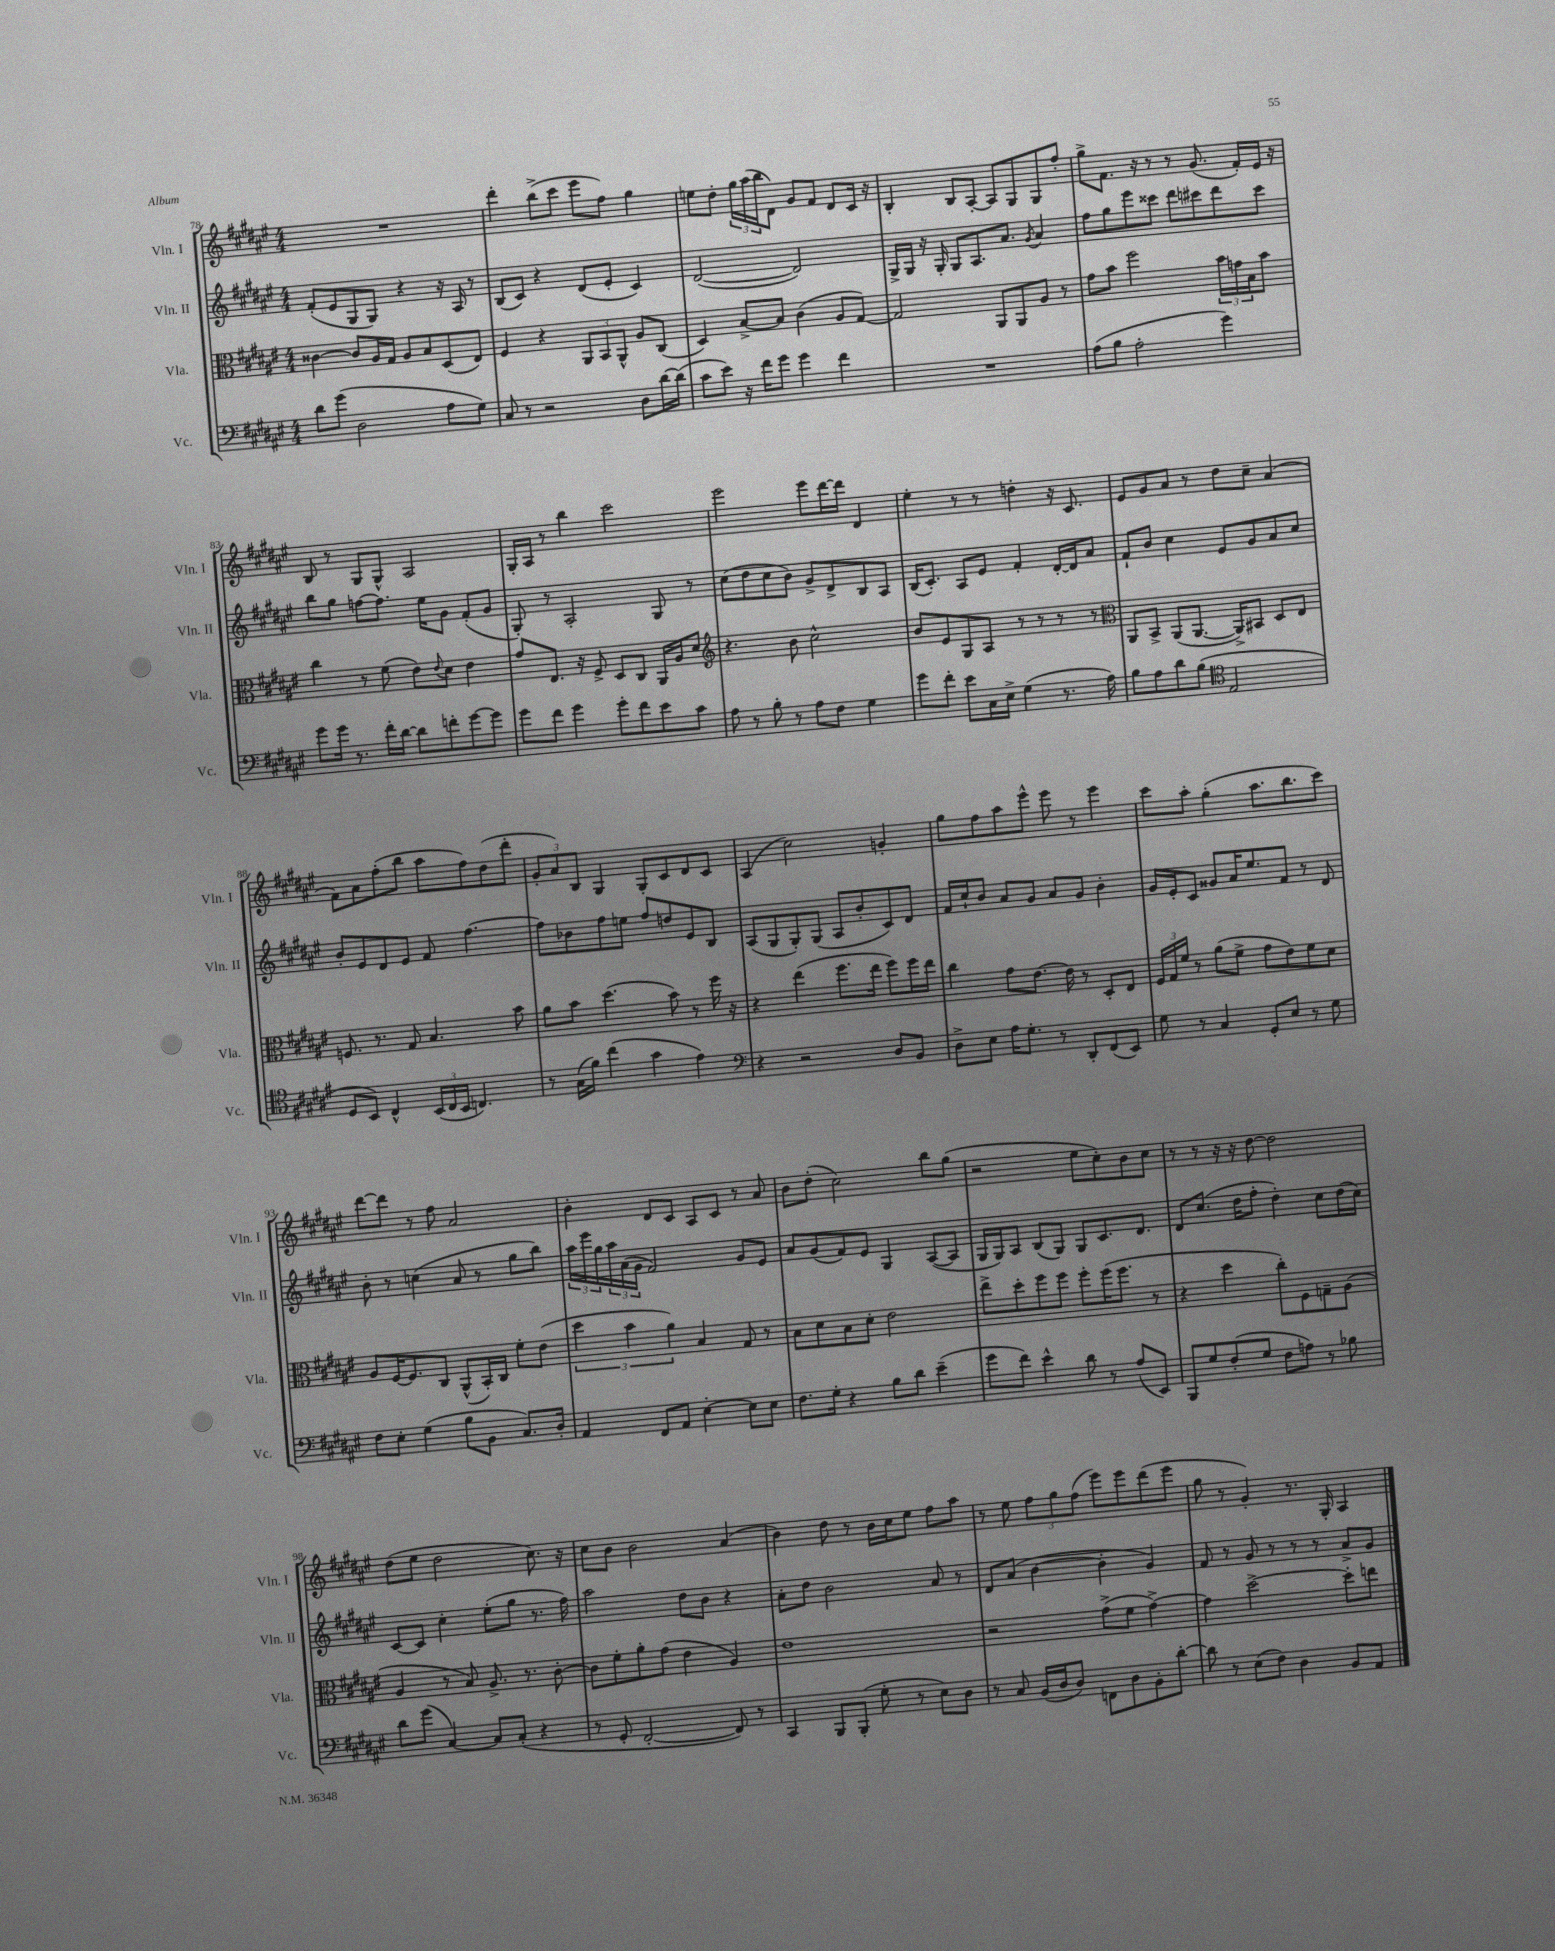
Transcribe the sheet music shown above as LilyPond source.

<<
\new StaffGroup <<
\new Staff = "s0" \with { instrumentName = "Vln. I" shortInstrumentName = "Vln. I" } {
    \clef treble \key fis \major \numericTimeSignature \time 4/4
    R1 |
    dis'''4-. b''8->( cis'''8 eis'''8 fis''8) gis''4 |
    e''8 dis''8-. \tuplet 3/2 { gis''16 ais''16( b''16 } dis'8) gis'8 fis'8 dis'8 cis'16 r16 |
    b4-. b8 ais8~-. ais8 gis8 gis8 fis''8-. |
    gis''8-> fis'8. r16 r8 r8 gis'8.( fis'16-.) eis'16 r16 |
    b8 r8 gis8 gis8-^ ais2 |
    gis16-. ais16 r8 b''4 cis'''2 |
    eis'''2 eis'''8 dis'''16~ dis'''16 dis'4 |
    eis''4-. r8 r8 d''4-. r16 cis'8. |
    eis'8 gis'8 ais'8 r8 dis''8 cis''8-- ais'4( |
    fis'8) ais'8 fis''8-.( b''8 ais''8 fis''8) dis''8( dis'''8-. |
    \tuplet 3/2 { gis'8-. ais'8) b8 } gis4 gis8-. cis'8 dis'8 cis'8 |
    ais4( cis''2) g'4-. |
    gis''8 fis''8 ais''8 eis'''8-^ eis'''8 r8 eis'''4 |
    cis'''8 ais''8-. gis''4-.( ais''8. b''8. cis'''8) |
    dis'''8~ dis'''8 r8 fis''8 ais'2 |
    b'4-. dis'8 cis'8 ais8 cis'8 r8 ais'8 |
    b'8 dis''8-.( cis''2) b''8 gis''8( |
    r2 eis''8 cis''8-.) b'8 cis''8 |
    r8 r8 r16 r16 dis''8~ dis''2 |
    dis''8( eis''8 dis''2 cis''8.) r16 |
    cis''8 b'8 b'2 ais'4( |
    b'4) dis''8 r8 b'16 cis''16 eis''8 fis''8 ais''8 |
    r8 eis''8 \tuplet 3/2 { fis''8 gis''8 fis''8( } eis'''8) eis'''8 dis'''8( eis'''8 |
    gis''8 r8 gis'4-.) r8. gis16-. ais4 \bar "|." |
}
\new Staff = "s1" \with { instrumentName = "Vln. II" shortInstrumentName = "Vln. II" } {
    \clef treble \key fis \major \numericTimeSignature \time 4/4
    fis'8-.( eis'8 gis8 gis8) r4 r16 ais16 r8 |
    b8( cis'8) r4 dis'8( eis'8-. cis'4) |
    dis'2~( dis'2) |
    gis16-> gis16 r16 gis16-. gis8 ais8. ais'8. \acciaccatura { gis'8 } ais'4 |
    fis''8 gis''8 eis'''8 cisis'''8 dis'''8 cis'''8 dis'''8 cis'''8 |
    b''8 gis''8 f''8~ f''8. eis''16 gis'8 fis'8-.( gis'8 |
    gis8-.) r8 ais2-. gis8 r8 |
    cis''8( dis''8 cis''8 b'8) gis'8-> dis'8-> b8 ais8 |
    b16( cis'8.-.) ais8 eis'8 fis'4-. dis'16~-. dis'16 ais'8 |
    fis'8-! b'8 cis''4 eis'8 gis'8 ais'8 cis''8 |
    b'8-. eis'8 dis'8 eis'8 fis'8 fis''4.~ |
    fis''8 bes'8 fis''8 e''8 fis''8 d''8 eis'8 b8 |
    ais8( gis8 gis8-.) gis8( ais8 b'8-. cis'8) dis'8 |
    fis'16 cis''16-! b'8 ais'8 gis'8 ais'8 gis'8 b'4-. |
    gis'16 eis'16-. cis'8 gisis'8 ais'16 eis''8. fis'8 r8 dis'8 |
    b'8-. r8 c''4( ais'8 r8 gis''8 b''8) |
    \tuplet 3/2 { ais''16 eis'''16 gis''16 } \tuplet 3/2 { ais''16 ais'16( gis'16 } fis'2) gis'8 eis'8 |
    ais'8 gis'8( fis'8) eis'8 gis4 ais8~( ais8 |
    gis16 gis16) ais8 b8( gis8) gis8 cis'8. dis'8. |
    dis'8 cis''8.( dis''16 fis''8-. dis''4-.) cis''8 dis''16( cis''16) |
    cis'8~ cis'8 cis''4-. eis''8-.( gis''8 r8. fis''16) |
    ais''2 dis''8 b'8 r4 |
    ais'8-. dis''8 b'2 ais'8 r8 |
    dis'8 ais'8( b'4~ b'4-. gis'4) |
    fis'8 r8 gis'8 r8 r8 r8 ais'8-> gis'8 \bar "|." |
}
\new Staff = "s2" \with { instrumentName = "Vla." shortInstrumentName = "Vla." } {
    \clef alto \key fis \major \numericTimeSignature \time 4/4
    cisis'4~ cisis'8 ais16 gis16 ais8 b8 dis8( eis8) |
    fis4 r4 \tuplet 3/2 { ais,8 b,8 ais,8-^ } ais8 cis8( |
    dis4) b8~-> b8 cis'4( ais8 gis8~) |
    gis2 ais,8 ais,8 ais8 r8 |
    gis'8 b'8 fis''2 \tuplet 3/2 { b'16 g'16 b16 } b'8 |
    cis''4 r8 fis'8( eis'8) \appoggiatura { eis'8 } dis'8 eis'4 |
    gis'8 eis8. r16 fis8-> dis8 cis8 ais,16 ais16 dis'8 |
    \clef treble r4. b'8 cis''2-^ |
    b'8 eis'8 gis8 ais8 r8 r8 r8 r8 |
    \clef alto ais,8 b,8-> ais,8( ais,8.~ ais,16->) bis,8 dis8 eis8 |
    f8. r8. gis8 b4. b'8 |
    ais'8 b'8 dis''4.( b'8) r8 fis''16 r16 |
    r4 eis''4( fis''8. eis''16 fis''8) fis''16 eis''16 |
    cis''4 gis'8 eis'8.~ eis'16 r8 dis8-. eis8 |
    \tuplet 3/2 { fis16 gis16 fis'16 } r8 ais'8( fis'8-> gis'8 eis'8) fis'8 dis'8 |
    ais8 fis16~ fis8. cis8 ais,8-^( b,16-.) cis16 fis'8-. eis'8( |
    \tuplet 3/2 { dis''4 b'4 ais'4) } b4 gis8 r8 |
    b8 dis'8 b8 dis'8-. eis'2 |
    eis''8-> dis''8-. fis''8 fis''8 fis''8-. fis''16( fis''8. r8 |
    r4 dis''4 cis''8-.) fis8 g8-- ais8( |
    ais4 r8 b8) ais8.-> r8. cis'8~-. |
    cis'8 fis'8-. ais'8-. gis'8( eis'4 ais4) |
    eis'1 |
    r2 gis'8->( fis'8 gis'4~->) |
    gis'4 dis''2~-> dis''8-. e''8 \bar "|." |
}
\new Staff = "s3" \with { instrumentName = "Vc." shortInstrumentName = "Vc." } {
    \clef bass \key fis \major \numericTimeSignature \time 4/4
    dis'8 gis'8( dis2 ais8 gis8) |
    cis8 r8 r2 dis8 dis'16~ dis'16( |
    cis'8 eis'8) r16 fis'16 gis'8 gis'4 fis'4 |
    R1 |
    ais8( b8 ais2-. gis'4) |
    gis'8 gis'16 r8. fis'16-. dis'16~ dis'8 f'8-. gis'8~ gis'8 |
    gis'8 fis'8 gis'4 gis'8-. fis'8 eis'8 cis'8 |
    ais8 r8 b8-. r8 ais8 fis8 gis4 |
    gis'8 fis'8-. eis'8 cis16 eis16-> gis4( r8. ais16) |
    b8 ais8 dis'8 b8( \clef tenor eis2 |
    dis8 b,8) cis4-^ \tuplet 3/2 { b,16( cis16 b,16 } c4.) |
    r8 gis16( fis'16) cis''4( gis'4 eis'4) |
    \clef bass r4 r2 dis8 b,8 |
    dis8-> eis8 ais16 gis8.-. r8 dis,8-. fis,8( eis,8) |
    gis8 r8 cis4 gis,8-. eis8 r8 gis8 |
    fis8 eis8-. gis4( b8 b,8 cis8.) dis16-. |
    ais,4 fis,8 ais,8 eis4~-. eis8 eis8 |
    fis8. gis16-. r4 b8 dis'8 eis'4--( |
    gis'8 fis'8) eis'4-^ dis'8 r8 ais8( eis,8) |
    b,,8 gis8 fis8-.( gis8 fis8 a8) r8 bes8 |
    dis'8 gis'8( cis4~) cis8 cis8-.( r4 |
    r8 gis,8-. fis,2~-. fis,8) r8 |
    cis,4 b,,8 b,,8-.( gis8-. r8 eis8) dis8 |
    r8 cis8 b,16( dis16 dis8) f,8 dis8 b,8-. dis'8~-. |
    dis'8 r8 eis8( fis8) dis4 b,8 ais,8 \bar "|." |
}
>>
>>
\layout { \context { \Score currentBarNumber = #78 } }
